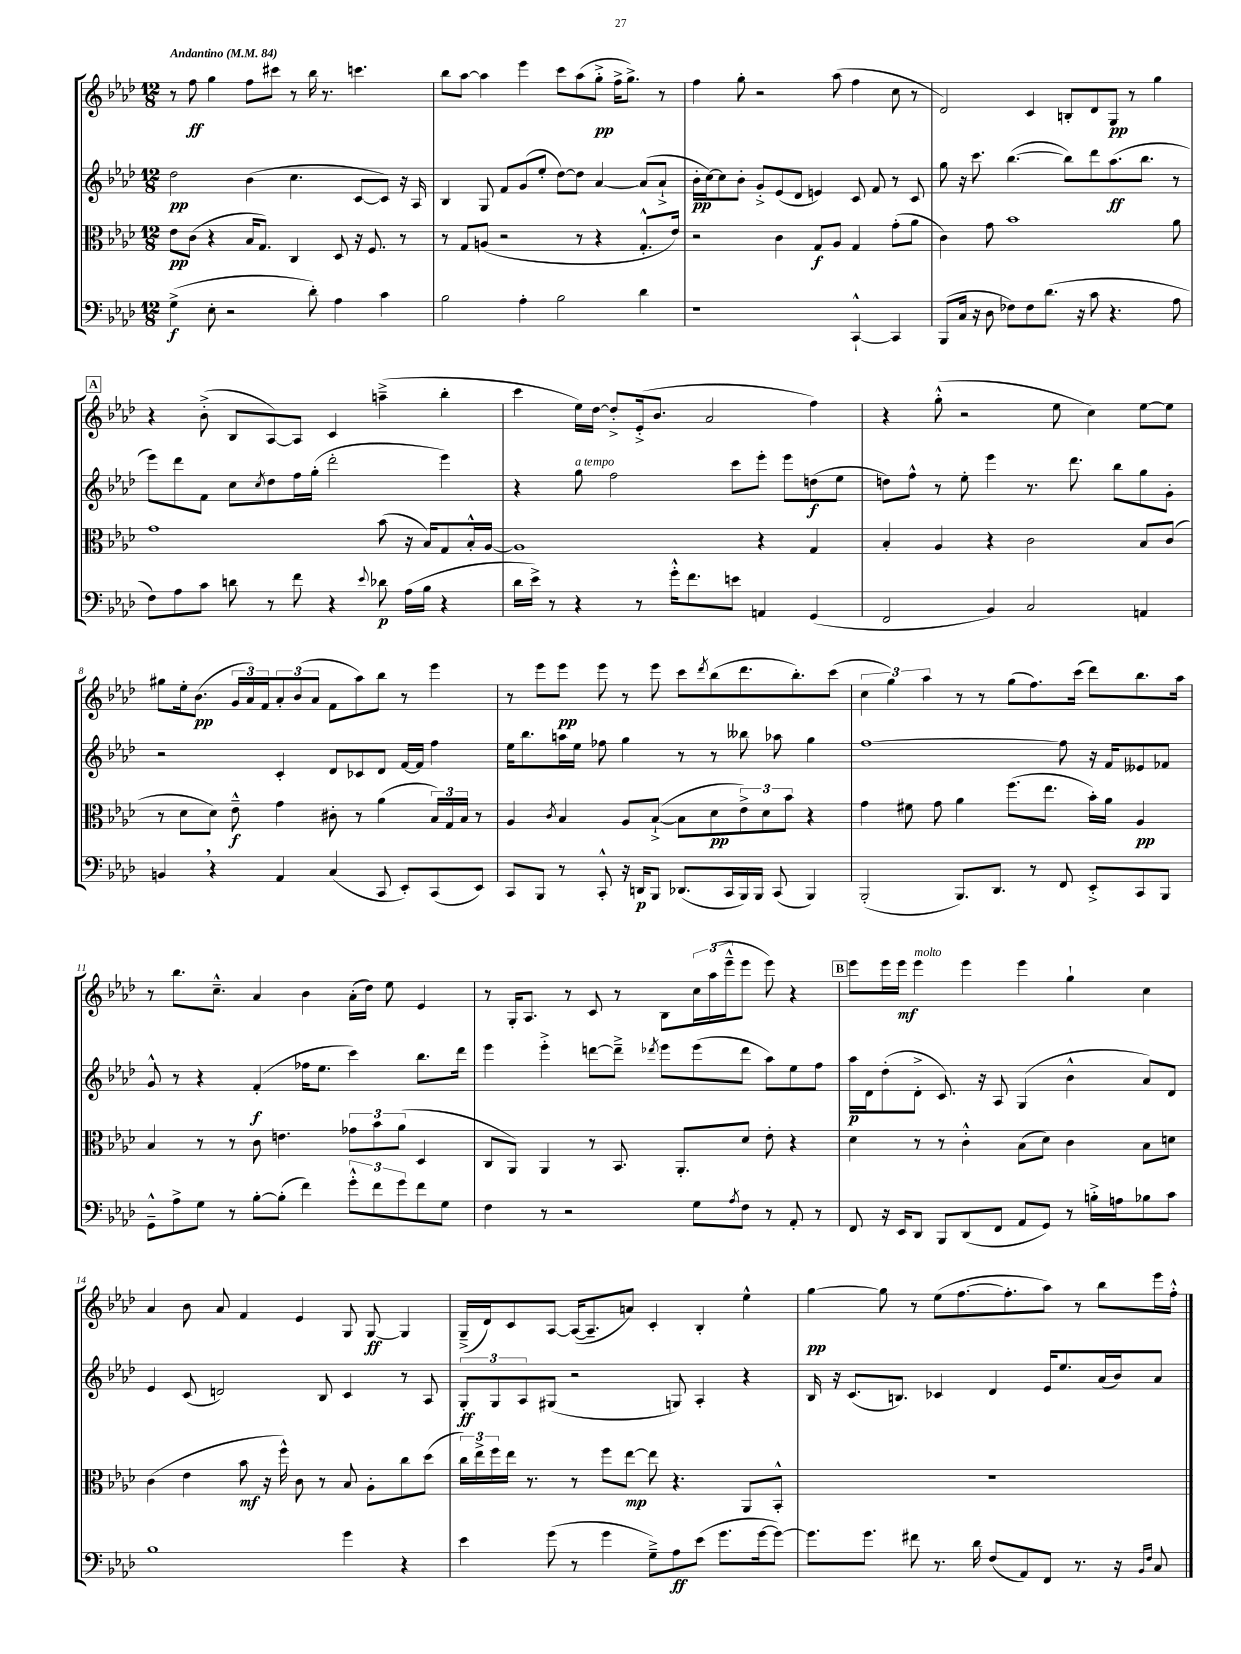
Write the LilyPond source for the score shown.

<<
\new StaffGroup <<
\new Staff = "s0" {
    \clef treble \key aes \major \numericTimeSignature \time 12/8 \tempo "Andantino" 4 = 84
    r8 f''8\ff g''4 f''8 cis'''8 r8 bes''16 r8. c'''4. |
    bes''8 aes''8~ aes''4 ees'''4 c'''8 aes''8( g''8-.->\pp f''16-> g''8.->) r8 |
    f''4 g''8-. r2 aes''8( f''4 c''8 r8 |
    des'2) c'4 b8-. des'8 g8\pp r8 g''4 |
    \mark \markup { \box "A" } r4 bes'8-.->( bes8 aes8~) aes8 c'4 a''4--->( bes''4-. |
    c'''4 ees''16) des''16~ des''8-.-> ees'16-.->( bes'8. aes'2 f''4) |
    r4 g''8-.-^( r2 ees''8 c''4) ees''8~ ees''8 |
    gis''8 ees''16-. bes'8.\pp( \tuplet 3/2 { g'16 aes'16) f'16 } \tuplet 3/2 { aes'8-. bes'8( aes'8 } f'8 aes''8) bes''8 r8 ees'''4 |
    r8 ees'''8 ees'''8\pp ees'''8 r8 ees'''8 c'''8 \acciaccatura { des'''8 } bes''8( des'''8. bes''8.-.) c'''8( |
    \tuplet 3/2 { c''4 g''4) aes''4 } r8 r8 g''8( f''8.) c'''16( des'''8) bes''8. aes''16 |
    r8 bes''8. c''8.---^ aes'4 bes'4 aes'16-.( des''16) ees''8 ees'4 |
    r8 g16-. aes8. r8 c'8 r8 bes8 \tuplet 3/2 { c''16 aes''16( ees'''16---^ } ees'''8 ees'''8) r4 |
    \mark \markup { \box "B" } ees'''8 ees'''16 ees'''16\mf ees'''4^\markup { \italic "molto" } ees'''4 ees'''4 g''4-! c''4 |
    aes'4 bes'8 aes'8 f'4 ees'4 g8 g8~\ff g4 |
    g16--->( des'16) c'8 aes8~ aes16~( aes8.-- a'8) c'4-. bes4-. ees''4-^ |
    g''4~\pp g''8 r8 ees''8( f''8.~ f''8.-. aes''8) r8 bes''8 ees'''16 f''16-.-^ \bar "|." |
}
\new Staff = "s1" {
    \clef treble \key aes \major \numericTimeSignature \time 12/8
    des''2\pp bes'4( c''4. c'8~ c'8) r16 aes16 |
    bes4 g8 f'8 g'8( ees''8-. des''8~) des''8 aes'4~ aes'8( aes'8-!-> |
    bes'16-.\pp c''16~) c''8 bes'8-. g'8-.-> ees'8( des'8 e'4) c'8 f'8 r8 c'8 |
    g''8 r16 c'''8. bes''4.~( bes''8) des'''8 aes''8.\ff( bes''8. r8 |
    \mark \markup { \box "A" } ees'''8) des'''8 f'8 c''8 \acciaccatura { c''8 } des''8 f''16 g''16-.( des'''2-. ees'''4) |
    r4 g''8^\markup { \italic "a tempo" } f''2 c'''8 ees'''8-. ees'''8 d''8\f( ees''8 |
    d''8) f''8-^ r8 ees''8-. ees'''4 r8. des'''8. bes''8 g''8 g'8-. |
    r2 c'4-. des'8 ces'8 des'8 f'16~ f'16 f''4 |
    ees''16 bes''8. a''16 ees''16 fes''8 g''4 r8 r8 beses''8 aes''8 g''4 |
    f''1~ f''8 r16 f'16 eeses'8 fes'8 |
    g'8-^ r8 r4 f'4-.\f( fes''16 ees''8. c'''4) bes''8. des'''16 |
    ees'''4 ees'''4-.-> d'''8~ d'''8---> \acciaccatura { des'''8 } ees'''8 ees'''8( des'''8 aes''8) ees''8 f''8 |
    \mark \markup { \box "B" } aes''16\p des'16 des''8-.( des'8-.-> c'8.) r16 aes8 g4( bes'4-^ aes'8) des'8 |
    ees'4 c'8( d'2) bes8 c'4 r8 aes8 |
    \tuplet 3/2 { g8-.\ff g8 aes8 } gis8( r2 g8) aes4-. r4 |
    bes16 r16 c'8.( b8.) ces'4 des'4 ees'16 ees''8. aes'16( bes'16) aes'8 \bar "|." |
}
\new Staff = "s2" {
    \clef alto \key aes \major \numericTimeSignature \time 12/8
    ees'8\pp c'8( r4 bes16 g8.) c4 des8 r16 f8. r8 |
    r8 g8 a8( r2 r8 r4 g8.-.-^ ees'16) |
    r2 c'4 g8\f aes8 g4 g'8-.( aes'8 |
    c'4) g'8 bes'1 aes'8 |
    \mark \markup { \box "A" } g'1 bes'8( r16 bes16) g8 bes16-.-^ aes16~ |
    aes1 r4 g4 |
    bes4-. aes4 r4 c'2 bes8 c'8( |
    r8 des'8 des'8) ees'8---^\f g'4 cis'8-. r8 aes'4( \tuplet 3/2 { bes16) g16 bes16 } r8 |
    aes4 \acciaccatura { c'8 } bes4 aes8 bes8~-!->( bes8 des'8\pp \tuplet 3/2 { ees'8->) des'8 bes'8 } r4 |
    g'4 fis'8 g'8 aes'4 f''8.( ees''8. bes'16-.) aes'16 aes4\pp |
    bes4 r8 r8 c'8 e'4. \tuplet 3/2 { ges'8 bes'8 aes'8( } des4 |
    c8 aes,8) aes,4 r8 bes,8. aes,8.-. des'8 ees'8-. r4 |
    \mark \markup { \box "B" } des'4 r8 r8 c'4-.-^ bes8( des'8) c'4 bes8 d'8 |
    c'4( ees'4 bes'8\mf r16 f''16-^) c'8 r8 bes8 aes8-. c''8 des''8( |
    \tuplet 3/2 { c''16) ees''16-> f''16 } ees''16 r8. r8 f''8 ees''8~\mp ees''8 r4. aes,8 bes,8-.-^ |
    R1. \bar "|." |
}
\new Staff = "s3" {
    \clef bass \key aes \major \numericTimeSignature \time 12/8
    g4->\f( ees8-. r2 des'8-.) aes4 c'4 |
    bes2 aes4-. bes2 des'4 |
    r1 c,4~-!-^ c,4 |
    bes,,8( c16 r16 des8 fes8) fes8 des'8.( r16 c'8 r4. aes8 |
    \mark \markup { \box "A" } f8) aes8 c'8 d'8 r8 f'8 r4 \appoggiatura { ees'8 } des'8\p aes16( bes16 r4 |
    des'16 ees'16->) r8 r4 r8 g'16-.-^ f'8. e'8 a,4 g,4( |
    f,2 bes,4) c2 a,4 |
    b,4 \breathe r4 aes,4 c4( c,8 ees,8-.) c,8( ees,8) |
    c,8 bes,,8 r8 c,8-.-^ r16 d,16\p bes,,8 des,8.( c,16 bes,,16) bes,,16 c,8( bes,,4) |
    bes,,2-.( bes,,8.) des,8. r8 f,8 ees,8-.-> c,8 bes,,8 |
    g,8---^ aes8-> g8 r8 bes8~-. bes8-.( f'4) \tuplet 3/2 { g'8-.-^ f'8 g'8 } f'8 g8 |
    f4 r8 r2 g8 \acciaccatura { aes8 } f8 r8 aes,8-. r8 |
    \mark \markup { \box "B" } f,8 r16 ees,16 des,8 bes,,8 des,8( f,8 aes,8 g,8) r8 b16-.-> a16 bes8 c'8 |
    bes1 g'4 r4 |
    ees'4 g'8( r8 g'4 g8--->) aes8\ff ees'8( g'8. g'16~ g'8~) |
    g'8. g'8. fis'8 r8. des'16 f8( aes,8) f,8 r8. r16 \grace { bes,16 f16 } c8 \bar "|." |
}
>>
>>
